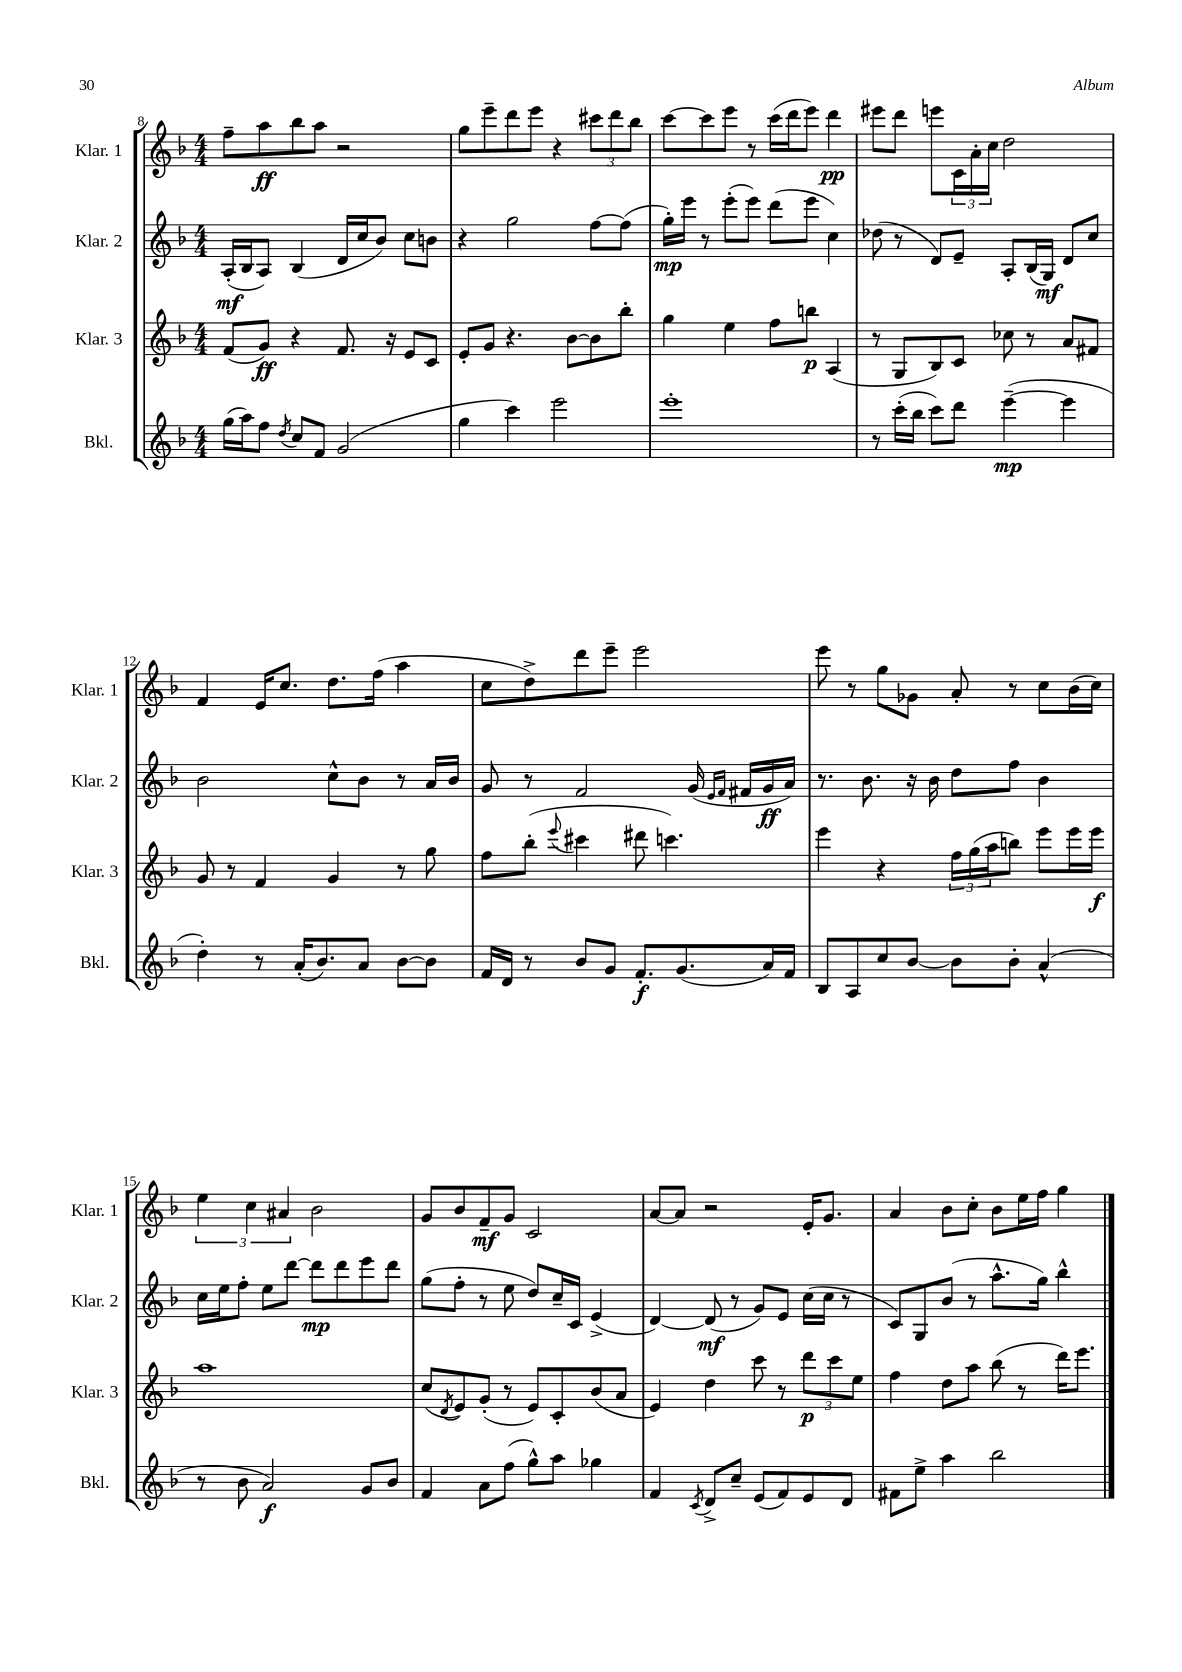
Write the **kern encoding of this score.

**kern	**dynam	**kern	**dynam	**kern	**dynam	**kern	**dynam
*part4	*part4	*part3	*part3	*part2	*part2	*part1	*part1
*staff4	*staff4	*staff3	*staff3	*staff2	*staff2	*staff1	*staff1
*I"Bkl.	*	*I"Klar. 3	*	*I"Klar. 2	*	*I"Klar. 1	*
*I'Bkl.	*	*I'Klar. 3	*	*I'Klar. 2	*	*I'Klar. 1	*
*clefG2	*	*clefG2	*	*clefG2	*	*clefG2	*
*k[b-]	*	*k[b-]	*	*k[b-]	*	*k[b-]	*
*M4/4	*	*M4/4	*	*M4/4	*	*M4/4	*
=8	=8	=8	=8	=8	=8	=8	=8
(16gg\LL	.	(8f/L	.	(16A'/LL	mf	8ff~\L	.
16aa\J)	.	.	.	16B-/J	.	.	.
8ff\J	.	8g/J)	ff	8A/J)	.	8aa\	ff
8qdd/	.	.	.	.	.	.	.
8cc/L	.	4r	.	(4B-/	.	8bb-\	.
8f/J	.	.	.	.	.	8aa\J	.
(2g/	.	8.f/	.	16d/LL	.	2r	.
.	.	.	.	16cc/J	.	.	.
.	.	.	.	8b-/J)	.	.	.
.	.	16r	.	.	.	.	.
.	.	8e/L	.	8cc\L	.	.	.
.	.	8c/J	.	8bn\J	.	.	.
=9	=9	=9	=9	=9	=9	=9	=9
4gg\	.	8e'/L	.	4r	.	8gg\L	.
.	.	8g/J	.	.	.	8eee~\	.
4ccc\)	.	4.r	.	2gg\	.	8ddd\	.
.	.	.	.	.	.	8eee\J	.
2eee\	.	.	.	.	.	4r	.
.	.	[8b-\L	.	.	.	.	.
.	.	8b-\]	.	[8ff\L	.	12ccc#X\L	.
.	.	.	.	.	.	12ddd\	.
.	.	8bb-'\J	.	(8ff\J]	.	.	.
.	.	.	.	.	.	12bb-\J	.
=10	=10	=10	=10	=10	=10	=10	=10
1eee'	.	4gg\	.	16gg'\LL)	mp	[8ccc\L	.
.	.	.	.	16eee\JJ	.	.	.
.	.	.	.	8r	.	8ccc\]	.
.	.	4ee\	.	(8eee'\L	.	8eee\J	.
.	.	.	.	8eee\J)	.	8r	.
.	.	8ff\L	.	(8ddd\L	.	(16ccc\LL	.
.	.	.	.	.	.	16ddd\J	.
.	.	8bbn\J	p	8eee\J	.	8eee\J)	.
.	.	(4A/	.	4cc\)	.	4ddd\	pp
=11	=11	=11	=11	=11	=11	=11	=11
8r	.	8r	.	(8dd-X\	.	8eee#X\L	.
(16ccc'\LL	.	8G/L	.	8r	.	8ddd\J	.
16bb-\JJ	.	.	.	.	.	.	.
8ccc\L)	.	8B-/)	.	8d/L)	.	8eeen\L	.
8ddd\J	.	8c/J	.	8e~/J	.	24c\L	.
.	.	.	.	.	.	24a'\	.
.	.	.	.	.	.	24cc\JJ	.
([4eee~\	mp	8cc-X\	.	8A'/L	.	2dd\	.
.	.	8r	.	(16B-/L	.	.	.
.	.	.	.	16G/JJ)	mf	.	.
4eee\]	.	8a/L	.	8d/L	.	.	.
.	.	8f#X/J	.	8cc/J	.	.	.
!!LO:LB:g=z
=12	=12	=12	=12	=12	=12	=12	=12
4dd'\)	.	8g/	.	2b-\	.	4f/	.
.	.	8r	.	.	.	.	.
8r	.	4f/	.	.	.	16e/KL	.
.	.	.	.	.	.	8.cc/J	.
(16a'/KL	.	.	.	.	.	.	.
8.b-/)	.	.	.	.	.	.	.
.	.	4g/	.	8cc^^\L	.	8.dd\L	.
8a/J	.	.	.	8b-\J	.	.	.
.	.	.	.	.	.	(16ff\Jk	.
[8b-\L	.	8r	.	8r	.	4aa\	.
8b-\J]	.	8gg\	.	16a/LL	.	.	.
.	.	.	.	16b-/JJ	.	.	.
=13	=13	=13	=13	=13	=13	=13	=13
16f/LL	.	8ff\L	.	8g/	.	8cc\L	.
16d/JJ	.	.	.	.	.	.	.
8r	.	(8bb-'\J	.	8r	.	8dd^\)	.
.	.	8qqeee/	.	.	.	.	.
8b-/L	.	4ccc#X\	.	2f/	.	8ddd\	.
8g/J	.	.	.	.	.	8eee~\J	.
8.f'/L	f	8ddd#X\	.	.	.	2eee\	.
.	.	4.cccn\)	.	.	.	.	.
(8.g/	.	.	.	.	.	.	.
.	.	.	.	(16g/	.	.	.
.	.	.	.	16qqe/LL	.	.	.
.	.	.	.	16qqf/JJ	.	.	.
.	.	.	.	16f#X/LL	.	.	.
16a/L)	.	.	.	16g/	ff	.	.
16f/JJ	.	.	.	16a/JJ)	.	.	.
=14	=14	=14	=14	=14	=14	=14	=14
8B-/L	.	4eee\	.	8.r	.	8eee\	.
8A/	.	.	.	.	.	8r	.
.	.	.	.	8.b-\	.	.	.
8cc/	.	4r	.	.	.	8gg\L	.
[8b-/J	.	.	.	16r	.	8g-X\J	.
.	.	.	.	16b-\	.	.	.
8b-\L]	.	24ff\LL	.	8dd\L	.	8a'/	.
.	.	(24gg\	.	.	.	.	.
.	.	24aa\J	.	.	.	.	.
8b-'\J	.	8bbn\J)	.	8ff\J	.	8r	.
(4a^^/	.	8eee\L	.	4b-\	.	8cc\L	.
.	.	16eee\L	.	.	.	(16b-\L	.
.	.	16eee\JJ	f	.	.	16cc\JJ)	.
!!LO:LB:g=z
=15	=15	=15	=15	=15	=15	=15	=15
8r	.	1aa	.	16cc\LL	.	6ee\	.
.	.	.	.	16ee\J	.	.	.
8b-\	.	.	.	8ff'\J	.	.	.
.	.	.	.	.	.	6cc\	.
2a/)	f	.	.	8ee\L	.	.	.
.	.	.	.	.	.	6a#X/	.
.	.	.	.	[8ddd\J	.	.	.
.	.	.	.	8ddd\L]	mp	2b-\	.
.	.	.	.	8ddd\	.	.	.
8g/L	.	.	.	8eee\	.	.	.
8b-/J	.	.	.	8ddd\J	.	.	.
=16	=16	=16	=16	=16	=16	=16	=16
4f/	.	(8cc/L	.	(8gg\L	.	8g/L	.
.	.	8qd/	.	.	.	.	.
.	.	8e/)	.	8ff'\J	.	8b-/	.
8a\L	.	(8g'/J	.	8r	.	8f~/	mf
(8ff\J	.	8r	.	8ee\	.	8g/J	.
8gg^^\L)	.	8e/L)	.	8dd/L)	.	2c/	.
8aa\J	.	8c'/	.	16cc~/L	.	.	.
.	.	.	.	16c/JJ	.	.	.
4gg-X\	.	(8b-/	.	(4e^/	.	.	.
.	.	8a/J	.	.	.	.	.
=17	=17	=17	=17	=17	=17	=17	=17
4f/	.	4e/)	.	[4d/)	.	[8a/L	.
.	.	.	.	.	.	8a/J]	.
8qc/	.	.	.	.	.	.	.
8d^/L	.	4dd\	.	(8d/]	mf	2r	.
8cc~/J	.	.	.	8r	.	.	.
(8e/L	.	8ccc\	.	8g/L)	.	.	.
8f/)	.	8r	.	8e/J	.	.	.
8e/	.	12ddd\L	p	(16cc\LL	.	16e'/KL	.
.	.	.	.	16cc\JJ	.	8.g/J	.
.	.	12ccc\	.	.	.	.	.
8d/J	.	.	.	8r	.	.	.
.	.	12ee\J	.	.	.	.	.
=18	=18	=18	=18	=18	=18	=18	=18
8f#X\L	.	4ff\	.	8c/L)	.	4a/	.
8ee^\J	.	.	.	8G/	.	.	.
4aa\	.	8dd\L	.	(8b-/J	.	8b-\L	.
.	.	8aa\J	.	8r	.	8cc'\J	.
2bb-\	.	(8bb-\	.	8.aa^^\L	.	8b-\L	.
.	.	8r	.	.	.	16ee\L	.
.	.	.	.	16gg\Jk)	.	16ff\JJ	.
.	.	16ddd\KL)	.	4bb-^^\	.	4gg\	.
.	.	8.eee\J	.	.	.	.	.
==	==	==	==	==	==	==	==
*-	*-	*-	*-	*-	*-	*-	*-
